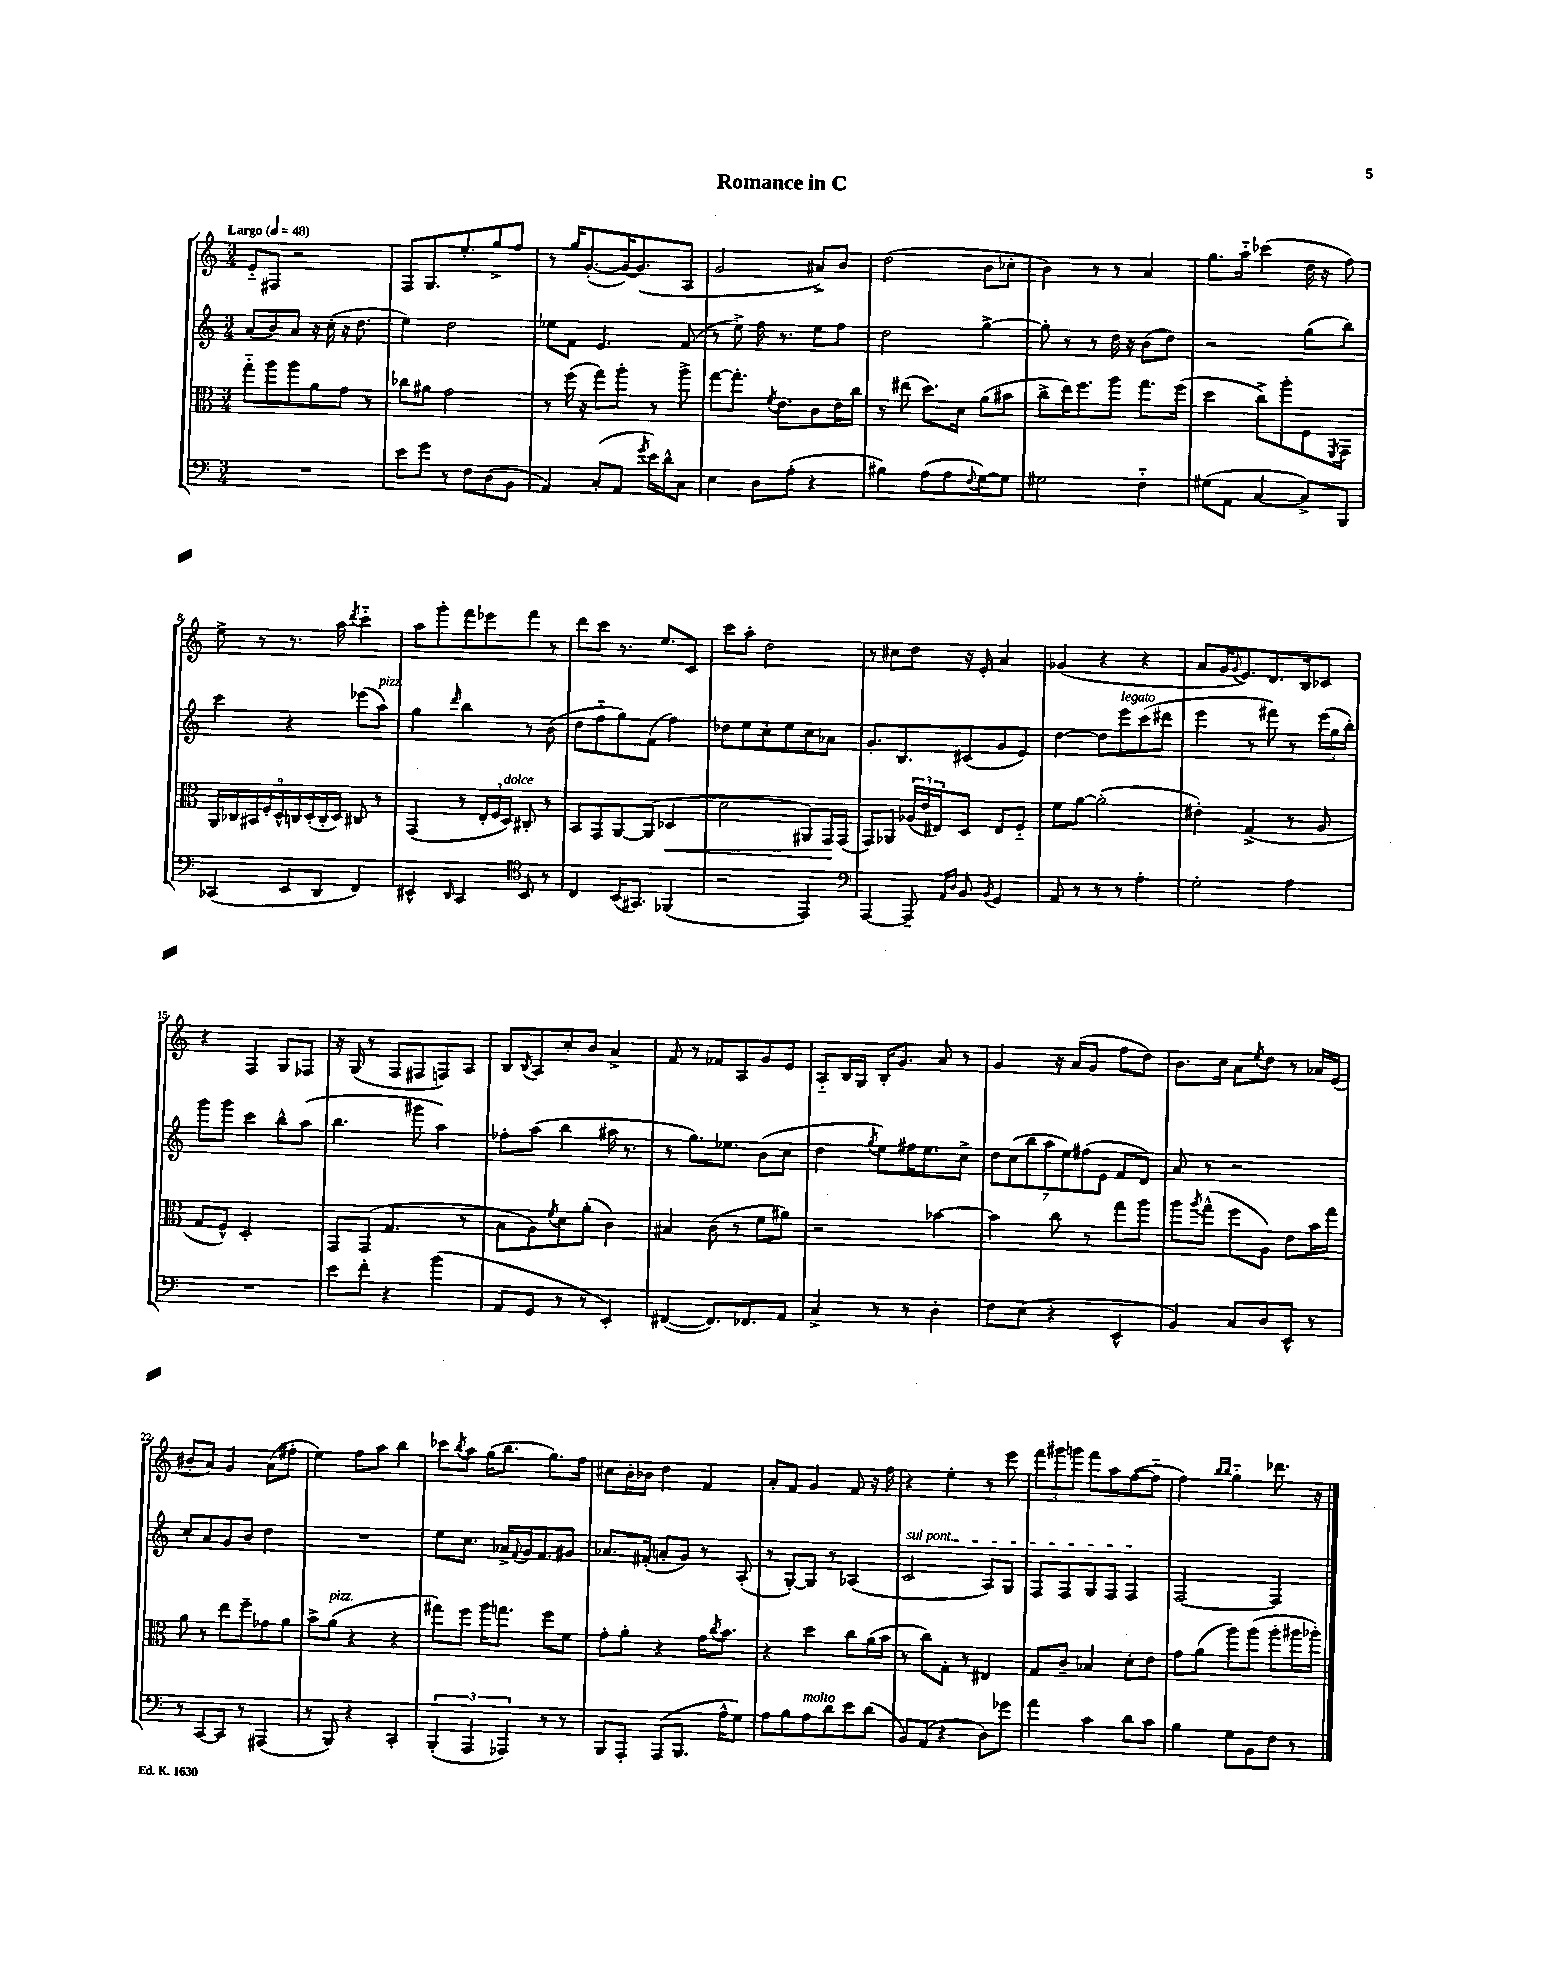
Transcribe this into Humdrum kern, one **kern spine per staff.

**kern	**kern	**kern	**kern
*staff4	*staff3	*staff2	*staff1
*clefF4	*clefC3	*clefG2	*clefG2
*k[]	*k[]	*k[]	*k[]
*M3/4	*M3/4	*M3/4	*M3/4
*MM48	*MM48	*MM48	*MM48
2.r	8gg'~	(8a	8e'~
.	8aa	8b)	8F#
.	8aa	8a	2r
.	8a	16r	.
.	.	(16cc'	.
.	8g	16r	.
.	.	8.dd	.
.	8r	.	.
=	=	=	=
8e	8cc-	4ee)	8F
8g	8a#	.	8.G
8r	2g	2dd	.
.	.	.	8.ee'
8F	.	.	.
(8D	.	.	8gg^
8BB	.	.	8ff
=	=	=	=
4AA)	8r	8ee-	8r
.	(16ff	8f	16gg
.	16r	.	([8.g'
(8C'	8gg)	4.e	.
8AA	8aa'	.	16g_)
.	.	.	(8.g]
8qg	.	.	.
16e)	8r	.	.
16d^^	.	.	.
8C	8aa^	(8f	8A
=	=	=	=
4E	[8gg	8r	2g
.	8.gg']	8ee^)	.
8D	.	16ff	.
.	8qf	.	.
.	8.e	8.r	.
(8A'	.	.	.
4r	8c	8ee	8a#^)
.	16e	8ff	8b
.	16cc	.	.
=	=	=	=
4B#)	8r	2dd	(2dd
.	(8ee#	.	.
(8A	8.dd)	.	.
8A	.	.	.
.	16d	.	.
8qqF	.	.	.
[8G)	(8a	[4gg^	8b
8G]	8b#	.	8cc-'
=	=	=	=
2G#	8cc^	8gg']	4b)
.	16ee)	8r	.
.	8.ff	.	.
.	.	8r	8r
.	8aa	16dd	8r
.	.	16r	.
4F'~	8.gg	(8b	4a
.	.	8dd)	.
.	(16ff	.	.
=	=	=	=
(8G#	4dd	2r	8.gg
8AA	.	.	.
.	.	.	16aa'~
[4C	8cc^)	.	(4ccc-
.	8aa'	.	.
8C^])	8F	(8gg	16dd
.	.	.	16r
.	8qFF	.	.
8BBB	8GG	8bb)	8ff)
=	=	=	=
(4CC-	18AA	4ccc	8ee^
.	18C-	.	.
.	18BB#	.	.
.	.	.	8r
.	18F'	.	.
.	18D^^	.	.
8EE	.	4r	8.r
.	18C	.	.
.	(18D'	.	.
8DD	.	.	.
.	18C'	.	.
.	.	.	16aa
.	18D)	.	.
.	.	.	8qddd
4FF)	8C#	(8eee-	4ccc'~
.	8r	8aa)	.
=	=	=	=
4EE#^^	(4GG	4gg	8aa
.	.	.	8ggg'
16qqDD	.	16qqddd	.
4CC	8r	4bb	8fff
.	24E'	.	8eee-
.	24F	.	.
.	24D)	.	.
*clefC4	*	*	*
8BB	8C#'	8r	8fff
8r	8r	(8b	8r
=	=	=	=
4C	8BB	8dd	8ddd
.	8GG	8ff'~	8ccc
(16BB	[8AA	8gg)	8.r
8.GG#)	.	.	.
.	(8AA]	(8f	.
.	.	.	8.ee
(4FF-	4D-	4ff)	.
.	.	.	8c
=	=	=	=
2r	2d	8dd-	8ccc
.	.	8ee	8aa'
.	.	8cc'	2dd
.	.	8ee	.
4EE)	8AA#)	8cc	.
.	16GG	8a-	.
.	(16GG	.	.
=	=	=	=
*clefF4	*	*	*
[4AAA	8GG)	8.g'	8r
.	8AA-	.	8cc#
.	.	8.B	.
8AAA~]	(24A-	.	8dd
.	24e	.	.
.	24E#)	.	.
16qqAA	.	.	.
16qqD	.	.	.
8BB	8D	(8c#	16r
.	.	.	16e'
8qBB	.	.	.
4GG	8E#	8g	4a
.	8F'~	8e)	.
=	=	=	=
8AA	8f	[4dd	(4g-
8r	[8a	.	.
8r	(2a']	8dd]	4r
8r	.	8eee	.
4A'	.	(8ccc	4r
.	.	8ddd#	.
=	=	=	=
2G'	4e#')	4eee	8a
.	.	.	16g
.	.	.	8qqg
.	.	.	8.e)
.	(4G^	8r	.
.	.	8fff#)	8.d
4A	8r	8r	.
.	.	.	16B
.	8A	(24eee	8c-
.	.	24gg	.
.	.	24bb')	.
=	=	=	=
2.r	8G	8ggg	4r
.	8F^^)	8ggg	.
.	2D'	4ccc	4F
.	.	8bb^^	8G
.	.	(8aa	8F-
=	=	=	=
8e	8GG	4.bb	16r
.	.	.	(16G
8f'	(8GG	.	8r
4r	4.G	.	8F
.	.	8ggg#	8F#
(4b	.	4aa)	8F)
.	8r	.	8A
=	=	=	=
8AA	8B	8ff-'	8B
.	.	.	8qB
8GG	8A)	(8aa	8A
.	8qf	.	.
8r	8d	4bb	8cc'
8r	(8a'	.	8b
4EE')	4c)	16aa#	4a^
.	.	8.r	.
=	=	=	=
([4FF#	4B#	8r	8f
.	.	8.gg)	8r
8.FF#])	(8c	.	8f-
.	.	8.ee-	.
.	8r	.	8A
8.FF-	.	.	.
.	8f	(8b	8g
8AA	8a#)	8cc	8e
=	=	=	=
4C^	2r	4dd	8A'~
.	.	.	16B
.	.	.	16G
.	.	8qgg	.
8r	.	8ee)	16B'
.	.	.	8.g
8r	.	16ff#	.
.	.	8.ee	.
4D'	[4b-	.	8a
.	.	8cc^	8r
=	=	=	=
8F	4b-]	14dd	4g
.	.	(14cc	.
(8E	.	.	.
.	.	14bb	.
.	.	14aa	.
4r	8cc	.	16r
.	.	14ee)	.
.	.	.	(16a
.	.	(14ff#	.
.	8r	.	8g
.	.	14e	.
4EE^^	8gg	8f	8ff
.	8aa	8d)	8dd)
=	=	=	=
4BB)	8aa	8a	8.b
.	8qaa	.	.
.	(8gg^^	8r	.
.	.	.	16cc
8C	8ff	2r	8a
.	.	.	8qee
8D	8A)	.	8dd
8EE^^	8e	.	8r
8r	16b	.	16a-
.	16gg	.	(16e
=	=	=	=
8r	8a	8cc'	8b#'
[8CC	8r	8a	8a)
8CC]	8ee	8g	4g
8r	8ff~	8b	.
(4AAA#	8g-	4dd	(8a
.	8a	.	8ff#'
=	=	=	=
8r	8b^	2.r	4ee)
8BBB)	(8a	.	.
4r	4r	.	8ff
.	.	.	8aa
4CC'	4r	.	4bb
=	=	=	=
(6BBB'	8gg#)	8ee	8ccc-
.	.	.	8qbb
.	8ff	8.cc	8aa
6AAA	.	.	.
.	16aa	.	(16gg
.	8.gg	16a-^	8.bb
6AAA-)	.	.	.
.	.	8qqf	.
.	.	16g	.
.	.	8.f	.
8r	8ff	.	8.gg)
8r	8f	8g#	.
.	.	.	16ff
=	=	=	=
8BBB	8g'	8.a-	8cc#
8AAA'	8a'	.	16b'
.	.	(16f#'	16b-
(8AAA	4r	8a'	4dd
8.BBB	.	8g)	.
.	16g	8r	4f
.	8qcc	.	.
16A^^	8.b	.	.
8G)	.	(8A'	.
=	=	=	=
8A	4r	8r	8a'
8B	.	[8G')	8f
8A	4dd	8G]	4g
8d	.	8r	.
8e	8cc	(4A-	8f
(8d	(16a	.	16r
.	16b	.	16ff
=	=	=	=
8BB)	8r	2c	4r
(8AA	8cc)	.	.
4r	8G'	.	4ee'
.	8r	.	.
8D)	4E#	8A)	8r
8g-	.	8G	8eee
=	=	=	=
4a	8G	8F	12fff
.	.	.	12ggg#
.	8c~	8F	.
.	.	.	12ggg
4c	4B-	8G	8fff
.	.	8F	8aa
8d	8d'	4F	([8ff
8c	8e	.	8ff'~]
=	=	=	=
4B	8g	[2F	4ff)
.	(8a	.	.
.	.	.	16qqbb
.	.	.	16qqbb
8G	8aa)	.	4gg'~
8BB	(8aa	.	.
8F	8aa'	4F]	8.ddd-
8r	16aa#	.	.
.	16aa-')	.	16r
==	==	==	==
*-	*-	*-	*-
